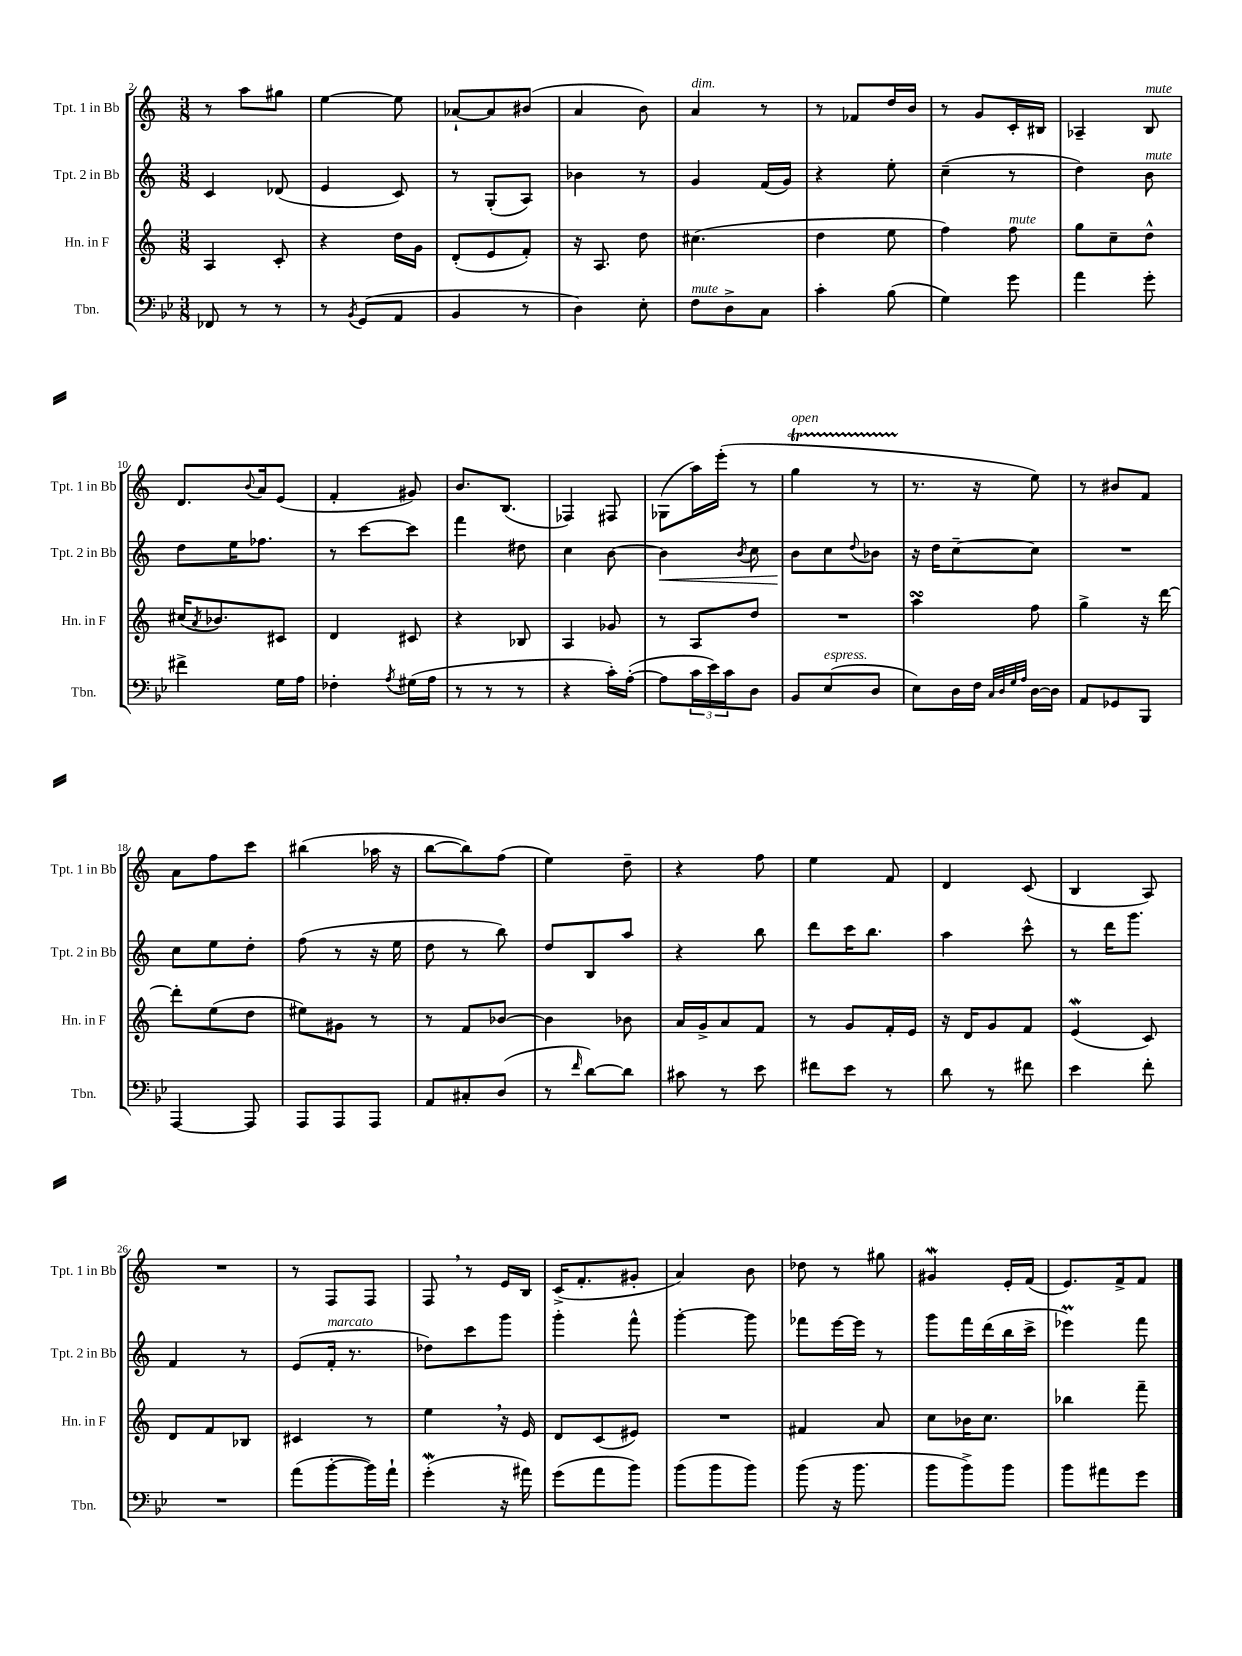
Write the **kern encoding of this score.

**kern	**kern	**kern	**kern
*staff4	*staff3	*staff2	*staff1
*clefF4	*clefG2	*clefG2	*clefG2
*k[b-e-]	*k[]	*k[]	*k[]
*M3/8	*M3/8	*M3/8	*M3/8
8FF-	4A	4c	8r
8r	.	.	8aa
8r	8c'	(8d-	8gg#
=	=	=	=
8r	4r	4e	[4ee
8qBB-	.	.	.
(8GG	.	.	.
8AA	16dd	8c)	8ee]
.	16g	.	.
=	=	=	=
4BB-	(8d'	8r	[8a-`
.	8e	(8G'	8a-]
8r	8f')	8A)	(8b#
=	=	=	=
4D)	16r	4b-	4a
.	8.A	.	.
8E-'	8dd	8r	8b)
=	=	=	=
8F	(4.cc#	4g	4a
8D^	.	.	.
8C	.	(16f	8r
.	.	16g)	.
=	=	=	=
4c'	4dd	4r	8r
.	.	.	8f-
(8B-	8ee	8ee'	16dd
.	.	.	16b
=	=	=	=
4G)	4ff)	(4cc~	8r
.	.	.	8g
8g	8ff	8r	16c'
.	.	.	16B#
=	=	=	=
4a	8gg	4dd)	4A-~
.	8cc~	.	.
8g'	8dd^^	8b	8B
=	=	=	=
4f#^	(16cc#	8dd	8.d
.	8qa	.	.
.	8.b-)	.	.
.	.	16ee	.
.	.	.	8qqb
.	.	8.ff-	16a
16G	8c#	.	(8e
16A	.	.	.
=	=	=	=
4F-'	4d	8r	4f'
.	.	[8ccc	.
8qA	.	.	.
(16G#	8c#	8ccc]	8g#)
16A	.	.	.
=	=	=	=
8r	4r	4fff	8.b
8r	.	.	.
.	.	.	(8.B
8r	8B-	8dd#	.
=	=	=	=
4r	4A	4cc	4F-)
16c')	8g-	[8b	8F#
([16A'	.	.	.
=	=	=	=
8A]	8r	4b]	(8G-
24c	8A	.	16aa)
24e-)	.	.	.
.	.	.	(16eee'
24c	.	.	.
.	.	8qb	.
8D	8dd	8cc	8r
=	=	=	=
8BB-	4.r	8b	4gg
(8E-	.	8cc	.
.	.	8qqdd	.
8D	.	8b-	8r
=	=	=	=
8E-)	4aa	16r	8.r
.	.	16dd	.
16D	.	[8cc~	.
16F	.	.	16r
32qqC	.	.	.
32qqD	.	.	.
32qqG	.	.	.
32qqA	.	.	.
[16D	8ff	8cc]	8ee)
16D]	.	.	.
=	=	=	=
8AA	4gg^	4.r	8r
8GG-	.	.	8b#
8BBB-	16r	.	8f
.	[16ddd	.	.
=	=	=	=
[4AAA	8ddd']	8cc	8a
.	(8ee	8ee	8ff
8AAA]	8dd	8dd'	8ccc
=	=	=	=
8AAA	8ee#)	(8ff	(4bb#
8AAA	8g#	8r	.
8AAA	8r	16r	16aa-
.	.	16ee	16r
=	=	=	=
8AA	8r	8dd	[8bb
8C#'	8f	8r	8bb])
(8D	[8b-	8bb)	(8ff
=	=	=	=
8r	4b-]	8dd	4ee)
16qqf	.	.	.
[8d)	.	8B	.
8d]	8b-	8aa	8dd~
=	=	=	=
8c#	16a	4r	4r
.	16g^	.	.
8r	8a	.	.
8e-	8f	8bb	8ff
=	=	=	=
8f#	8r	8ddd	4ee
8e-	8g	16ccc	.
.	.	8.bb	.
8r	16f'	.	8f
.	16e	.	.
=	=	=	=
8d	16r	4aa	4d
.	16d	.	.
8r	8g	.	.
8f#	8f	8ccc^^	(8c
=	=	=	=
4e-	(4e	8r	4B
.	.	16ddd	.
.	.	8.ggg	.
8f'	8c)	.	8A)
=	=	=	=
4.r	8d	4f	4.r
.	8f	.	.
.	8B-	8r	.
=	=	=	=
(8a	4c#	(8e	8r
[8b-'	.	16f'	8F
.	.	8.r	.
16b-])	8r	.	8F
16a`	.	.	.
=	=	=	=
(4g'	4ee	8dd-)	8F
.	.	8ccc	8r
16r	16r	8ggg	16e
16a#)	16e	.	16B
=	=	=	=
(8g	8d	4ggg'	(16c^
.	.	.	8.f'
8a	(8c	.	.
8b-)	8e#)	8fff^^	8g#'
=	=	=	=
(8b-	4.r	[4ggg'	4a)
8b-	.	.	.
8b-)	.	8ggg]	8b
=	=	=	=
(8b-	4f#	8fff-	8dd-
16r	.	[16eee	8r
8.b-	.	16eee]	.
.	8a	8r	8gg#
=	=	=	=
8b-	8cc	8ggg	4g#
8b-^)	16b-	16fff	.
.	8.cc	(16ddd	.
8b-	.	16bb	16e'
.	.	16ccc^	(16f
=	=	=	=
8b-	4bb-	4eee-)	8.e)
8a#	.	.	.
.	.	.	16f^
8g	8fff~	8fff	8f
==	==	==	==
*-	*-	*-	*-
